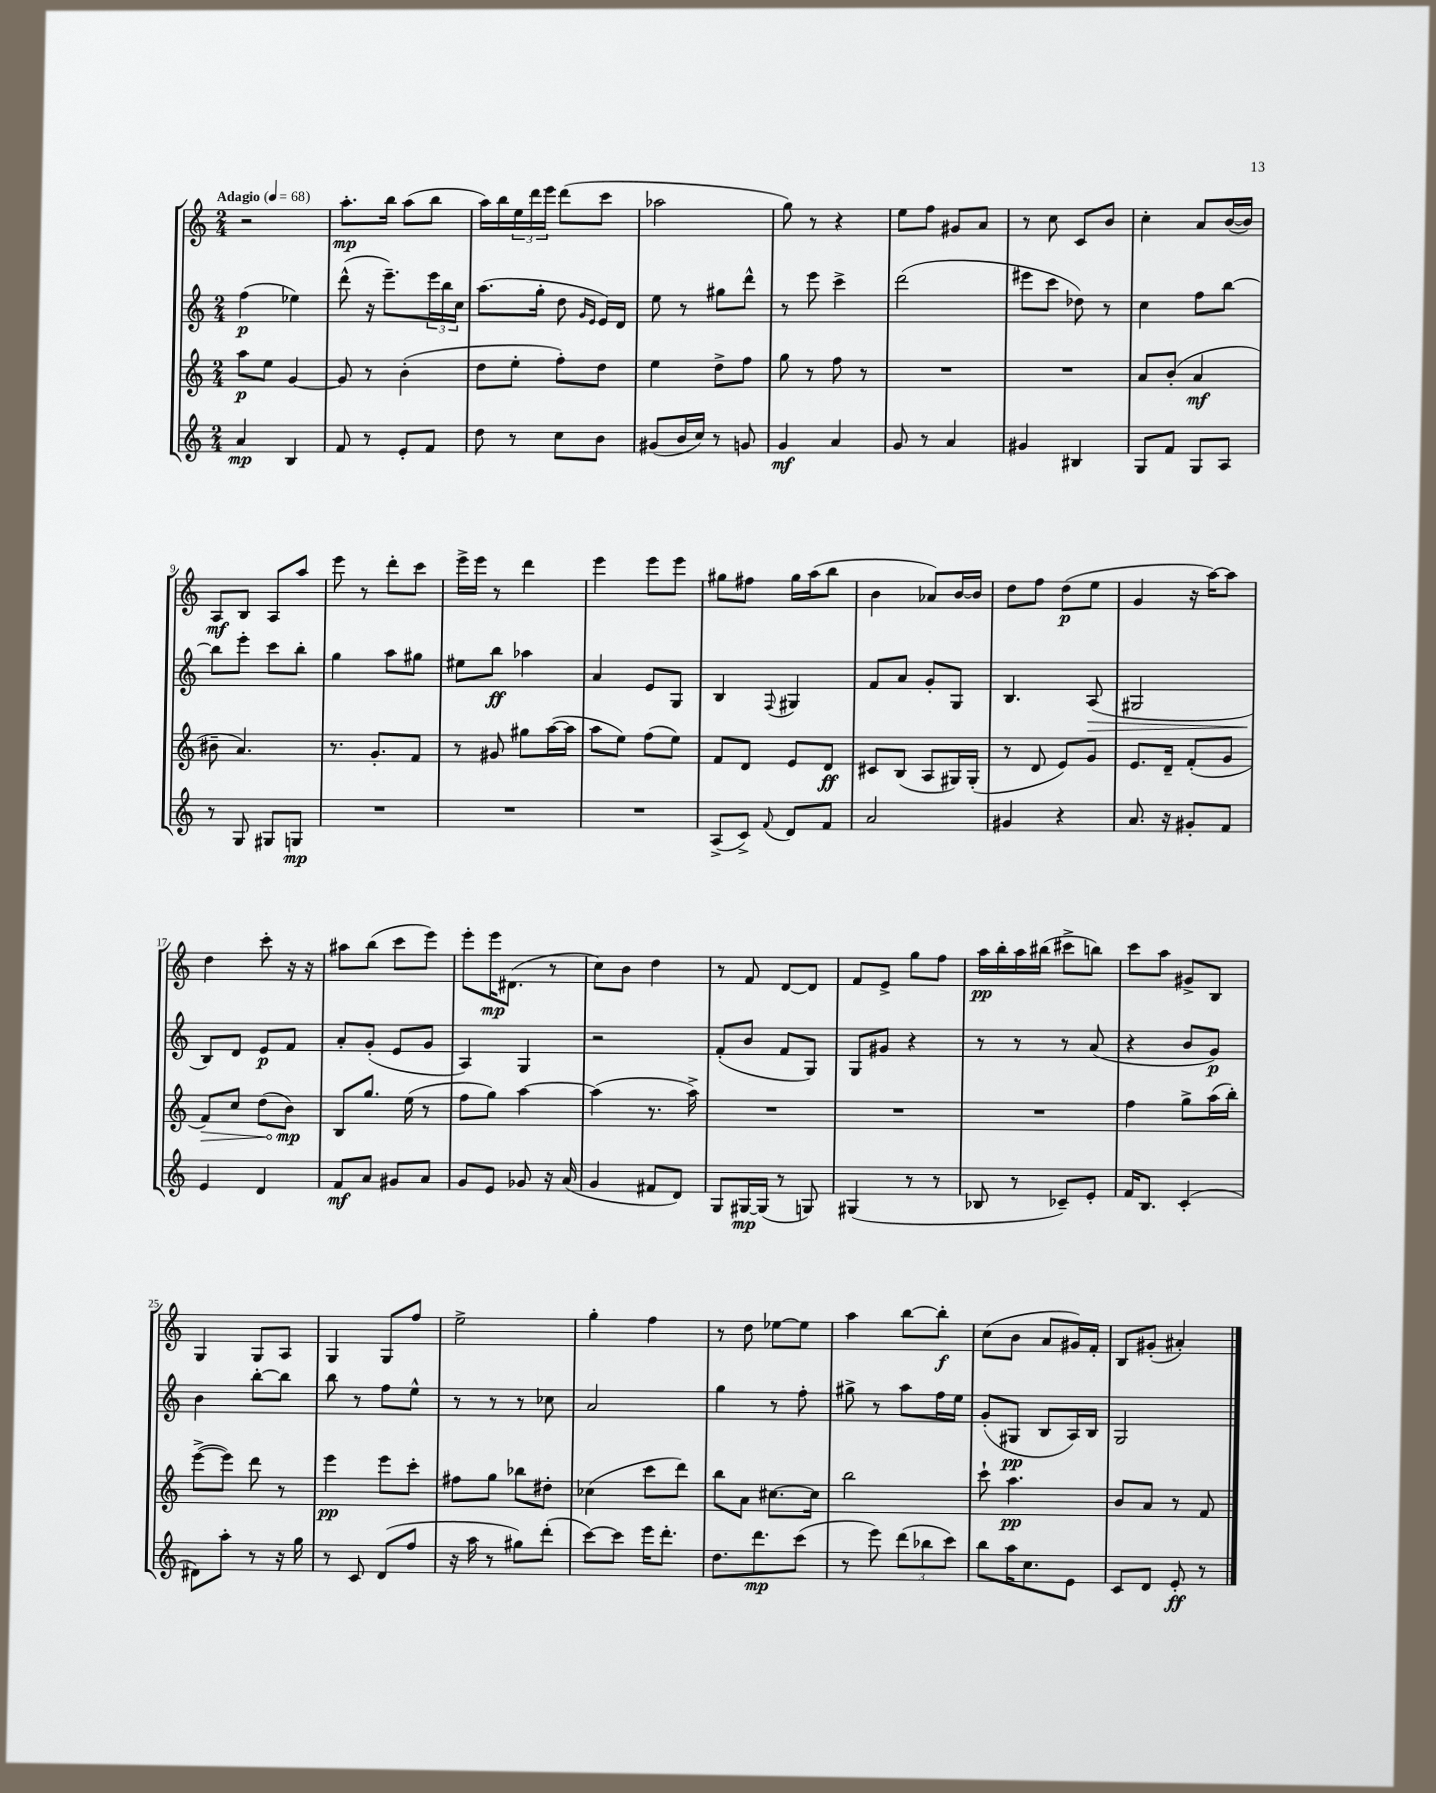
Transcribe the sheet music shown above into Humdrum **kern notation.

**kern	**dynam	**kern	**dynam	**kern	**dynam	**kern	**dynam
*part4	*part4	*part3	*part3	*part2	*part2	*part1	*part1
*staff4	*staff4	*staff3	*staff3	*staff2	*staff2	*staff1	*staff1
*clefG2	*	*clefG2	*	*clefG2	*	*clefG2	*
*k[]	*	*k[]	*	*k[]	*	*k[]	*
*M2/4	*	*M2/4	*	*M2/4	*	*M2/4	*
*MM68	*	*MM68	*	*MM68	*	*MM68	*
=1	=1	=1	=1	=1	=1	=1	=1
!	!	!	!	!	!	!LO:TX:a:B:t=Adagio	!
4a/	mp	8aa\L	p	(4ff\	p	2r	.
.	.	8ee\J	.	.	.	.	.
4B/	.	[4g/	.	4ee-X\)	.	.	.
=2	=2	=2	=2	=2	=2	=2	=2
8f/	.	8g/]	.	(8ddd^^\	.	8.aa'\L	mp
8r	.	8r	.	16r	.	.	.
.	.	.	.	8.eee~\L)	.	16bb\Jk	.
8e'/L	.	(4b'\	.	.	.	(8aa\L	.
8f/J	.	.	.	24eee\L	.	8bb\J	.
.	.	.	.	24bb\	.	.	.
.	.	.	.	24cc\JJ	.	.	.
=3	=3	=3	=3	=3	=3	=3	=3
8dd\	.	8dd\L	.	(8.aa\L	.	16aa\LL)	.
.	.	.	.	.	.	16bb\	.
8r	.	8ee'\J	.	.	.	24ee\	.
.	.	.	.	.	.	24ddd\	.
.	.	.	.	16gg'\Jk	.	.	.
.	.	.	.	.	.	24eee\JJ	.
8cc\L	.	8ff'\L)	.	8dd\	.	(8ddd\L	.
.	.	.	.	16qqg/LL	.	.	.
.	.	.	.	16qqe/JJ	.	.	.
8b\J	.	8dd\J	.	16e/LL)	.	8ccc\J	.
.	.	.	.	16d/JJ	.	.	.
=4	=4	=4	=4	=4	=4	=4	=4
(8g#X/L	.	4ee\	.	8ee\	.	2aa-X\	.
16b/L	.	.	.	8r	.	.	.
16cc/JJ)	.	.	.	.	.	.	.
8r	.	8dd^\L	.	8gg#X\L	.	.	.
8gn/	.	8ff\J	.	8ddd^^\J	.	.	.
=5	=5	=5	=5	=5	=5	=5	=5
4g/	mf	8gg\	.	8r	.	8gg\)	.
.	.	8r	.	8eee\	.	8r	.
4a/	.	8ff\	.	4ccc^\	.	4r	.
.	.	8r	.	.	.	.	.
=6	=6	=6	=6	=6	=6	=6	=6
8g/	.	2r	.	(2ddd\	.	8ee\L	.
8r	.	.	.	.	.	8ff\J	.
4a/	.	.	.	.	.	8g#X/L	.
.	.	.	.	.	.	8a/J	.
=7	=7	=7	=7	=7	=7	=7	=7
4g#X/	.	2r	.	8eee#X\L	.	8r	.
.	.	.	.	8ccc\J	.	8cc\	.
4B#X/	.	.	.	8dd-X\)	.	8c/L	.
.	.	.	.	8r	.	8b/J	.
=8	=8	=8	=8	=8	=8	=8	=8
8G/L	.	8a/L	.	4cc\	.	4cc'\	.
8f/J	.	(8b'/J	.	.	.	.	.
8G/L	.	4a/	mf	8ff\L	.	8a/L	.
8A/J	.	.	.	[8bb\J	.	([16b/L	.
.	.	.	.	.	.	16b/JJ])	.
!!LO:LB:g=z
=9	=9	=9	=9	=9	=9	=9	=9
8r	.	8b#X~\	.	8bb\L]	.	8A/L	mf
8G/	.	4.a/)	.	8eee'\J	.	8B/J	.
8G#X/L	.	.	.	8ccc\L	.	8A/L	.
8Gn/J	mp	.	.	8bb'\J	.	8aa/J	.
=10	=10	=10	=10	=10	=10	=10	=10
2r	.	8.r	.	4gg\	.	8eee\	.
.	.	.	.	.	.	8r	.
.	.	8.g'/L	.	.	.	.	.
.	.	.	.	8aa\L	.	8ddd'\L	.
.	.	8f/J	.	8gg#X\J	.	8ccc\J	.
=11	=11	=11	=11	=11	=11	=11	=11
2r	.	8r	.	8ee#X\L	.	16eee^\LL	.
.	.	.	.	.	.	16eee\JJ	.
.	.	8g#X/	.	8bb\J	ff	8r	.
.	.	8gg#X\L	.	4aa-X\	.	4ddd\	.
.	.	([16aa\L	.	.	.	.	.
.	.	16aa\JJ]	.	.	.	.	.
=12	=12	=12	=12	=12	=12	=12	=12
2r	.	8aa\L	.	4a/	.	4eee\	.
.	.	8ee\J)	.	.	.	.	.
.	.	(8ff\L	.	8e/L	.	8eee\L	.
.	.	8ee\J)	.	8G/J	.	8eee\J	.
=13	=13	=13	=13	=13	=13	=13	=13
(8A^/L	.	8f/L	.	4B/	.	8gg#X\L	.
8c^/J)	.	8d/J	.	.	.	8ff#X\J	.
8qqf/	.	.	.	8qqF/	.	.	.
8d/L	.	8e/L	.	4G#X/	.	16gg#\LL	.
.	.	.	.	.	.	(16aa\J	.
8f/J	.	8d/J	ff	.	.	8bb\J	.
=14	=14	=14	=14	=14	=14	=14	=14
2a/	.	8c#X/L	.	8f/L	.	4b\	.
.	.	(8B/J	.	8a/J	.	.	.
.	.	8A/L	.	8g'/L	.	8a-X/L)	.
.	.	16G#X/L)	.	8G/J	.	[16b/L	.
.	.	(16G#'/JJ	.	.	.	16b/JJ]	.
=15	=15	=15	=15	=15	=15	=15	=15
4g#X/	.	8r	.	4.B/	.	8dd\L	.
.	.	8d/	.	.	.	8ff\J	.
4r	.	8e/L)	.	.	.	(8dd\L	p
!	!	!	!	!	!LO:HP:b	!	!
.	.	8g/J	.	(8A/	>	8ee\J	.
=16	=16	=16	=16	=16	=16	=16	=16
8.a/	.	8.e/L	.	2G#X/	.	4g/	.
16r	.	16d~/Jk	.	.	.	.	.
8g#X'/L	.	(8f'/L	.	.	.	16r	.
.	.	.	.	.	.	[16aa\KL)	.
8f/J	.	8g/J	.	.	.	8aa\J]	.
!!LO:LB:g=z
=17	=17	=17	=17	=17	=17	=17	=17
!	!	!	!LO:HP:b	!	!	!	!
4e/	.	8f/L)	>	8B/L)	.	4dd\	.
.	.	8cc/J	.	8d/J	]	.	.
4d/	.	(8dd\L	.	8e/L	p	8ccc'\	.
.	.	8b\J)	mp	8f/J	.	16r	.
.	.	.	.	.	.	16r	.
.	.	.	]	.	.	.	.
=18	=18	=18	=18	=18	=18	=18	=18
8f/L	mf	8B/L	.	8a'/L	.	8aa#X\L	.
8a/J	.	8.gg/J	.	(8g'/J	.	(8bb\J	.
8g#X/L	.	.	.	8e/L	.	8ccc\L	.
.	.	(16ee\	.	.	.	.	.
8a/J	.	8r	.	8g/J	.	8eee\J)	.
=19	=19	=19	=19	=19	=19	=19	=19
8g/L	.	8ff\L	.	4A/)	.	8eee'\L	.
8e/J	.	8gg\J)	.	.	.	16eee\K	mp
.	.	.	.	.	.	(8.d#X\J	.
8g-X/	.	[4aa\	.	4G/	.	.	.
16r	.	.	.	.	.	8r	.
(16a/	.	.	.	.	.	.	.
=20	=20	=20	=20	=20	=20	=20	=20
4g/	.	(4aa\]	.	2r	.	8cc\L)	.
.	.	.	.	.	.	8b\J	.
8f#X/L	.	8.r	.	.	.	4dd\	.
8d/J)	.	.	.	.	.	.	.
.	.	16aa^\)	.	.	.	.	.
=21	=21	=21	=21	=21	=21	=21	=21
8G/L	.	2r	.	(8f'/L	.	8r	.
[16G#X/L	mp	.	.	8b/J	.	8f/	.
(16G#/JJ]	.	.	.	.	.	.	.
8r	.	.	.	8f/L	.	[8d/L	.
8Gn/)	.	.	.	8G/J)	.	8d/J]	.
=22	=22	=22	=22	=22	=22	=22	=22
(4G#X/	.	2r	.	8G/L	.	8f/L	.
.	.	.	.	8g#X/J	.	8e^/J	.
8r	.	.	.	4r	.	8gg\L	.
8r	.	.	.	.	.	8ff\J	.
=23	=23	=23	=23	=23	=23	=23	=23
8B-X/	.	2r	.	8r	.	16aa\LL	pp
.	.	.	.	.	.	16bb'\	.
8r	.	.	.	8r	.	16aa\	.
.	.	.	.	.	.	(16bb#X\JJ	.
8c-X~/L)	.	.	.	8r	.	8ccc#X^\L	.
8e'/J	.	.	.	(8a/	.	8bbn\J)	.
=24	=24	=24	=24	=24	=24	=24	=24
16f/KL	.	4ff\	.	4r	.	8ccc\L	.
8.B/J	.	.	.	.	.	.	.
.	.	.	.	.	.	8aa\J	.
(4c'/	.	8gg^\L	.	8b/L	.	8g#X^/L	.
.	.	(16aa\L	.	8g/J)	p	8B/J	.
.	.	16bb'\JJ)	.	.	.	.	.
!!LO:LB:g=z
=25	=25	=25	=25	=25	=25	=25	=25
8d#X\L)	.	([8eee^\L	.	4b\	.	4G/	.
8aa'\J	.	8eee\J])	.	.	.	.	.
8r	.	8ddd\	.	[8bb'\L	.	8G/L	.
16r	.	8r	.	8bb\J]	.	8A/J	.
16gg\	.	.	.	.	.	.	.
=26	=26	=26	=26	=26	=26	=26	=26
8r	.	4eee\	pp	8bb\	.	4G/	.
8c/	.	.	.	8r	.	.	.
(8d/L	.	8eee\L	.	8ff\L	.	8G/L	.
8ff/J	.	8ccc'\J	.	8ee^^\J	.	8ff/J	.
=27	=27	=27	=27	=27	=27	=27	=27
16r	.	8ff#X\L	.	8r	.	2ee^\	.
16aa\	.	.	.	.	.	.	.
8r	.	8gg\J	.	8r	.	.	.
8gg#X\L)	.	8bb-X\L	.	8r	.	.	.
(8ddd'\J	.	8dd#X'\J	.	8cc-X\	.	.	.
=28	=28	=28	=28	=28	=28	=28	=28
[8ccc\L)	.	(4cc-X\	.	2a/	.	4gg'\	.
8ccc\J]	.	.	.	.	.	.	.
16eee\KL	.	8ccc\L	.	.	.	4ff\	.
8.ddd'\J	.	.	.	.	.	.	.
.	.	8ddd\J)	.	.	.	.	.
=29	=29	=29	=29	=29	=29	=29	=29
8.dd\L	.	8bb\L	.	4gg\	.	8r	.
.	.	8a\J	.	.	.	8dd\	.
8.ddd\	mp	.	.	.	.	.	.
.	.	[8.cc#X\L	.	8r	.	[8ee-X\L	.
(8ccc\J	.	.	.	8ff'\	.	8ee-\J]	.
.	.	16cc#\Jk]	.	.	.	.	.
=30	=30	=30	=30	=30	=30	=30	=30
8r	.	2bb\	.	8gg#X^\	.	4aa\	.
8eee\)	.	.	.	8r	.	.	.
(12ddd\L	.	.	.	8aa\L	.	[8bb\L	.
12bb-X\	.	.	.	.	.	.	.
.	.	.	.	16ff\L	.	8bb'\J]	f
12ccc\J)	.	.	.	.	.	.	.
.	.	.	.	16ee\JJ	.	.	.
=31	=31	=31	=31	=31	=31	=31	=31
8bb\L	.	8ccc`\	.	(8g'/L	.	(8cc\L	.
16aa\K	.	4.aa\	pp	8G#X/J	pp	8b\J	.
8.cc\	.	.	.	.	.	.	.
.	.	.	.	8B/L	.	8a/L	.
8e\J	.	.	.	16A/L)	.	16g#X/L)	.
.	.	.	.	16B/JJ	.	16f'/JJ	.
=32	=32	=32	=32	=32	=32	=32	=32
8c/L	.	8b/L	.	2G/	.	8B/L	.
8d/J	.	8a/J	.	.	.	(8g#X'/J	.
8e'/	ff	8r	.	.	.	4a#X'/)	.
8r	.	8f/	.	.	.	.	.
==	==	==	==	==	==	==	==
*-	*-	*-	*-	*-	*-	*-	*-
